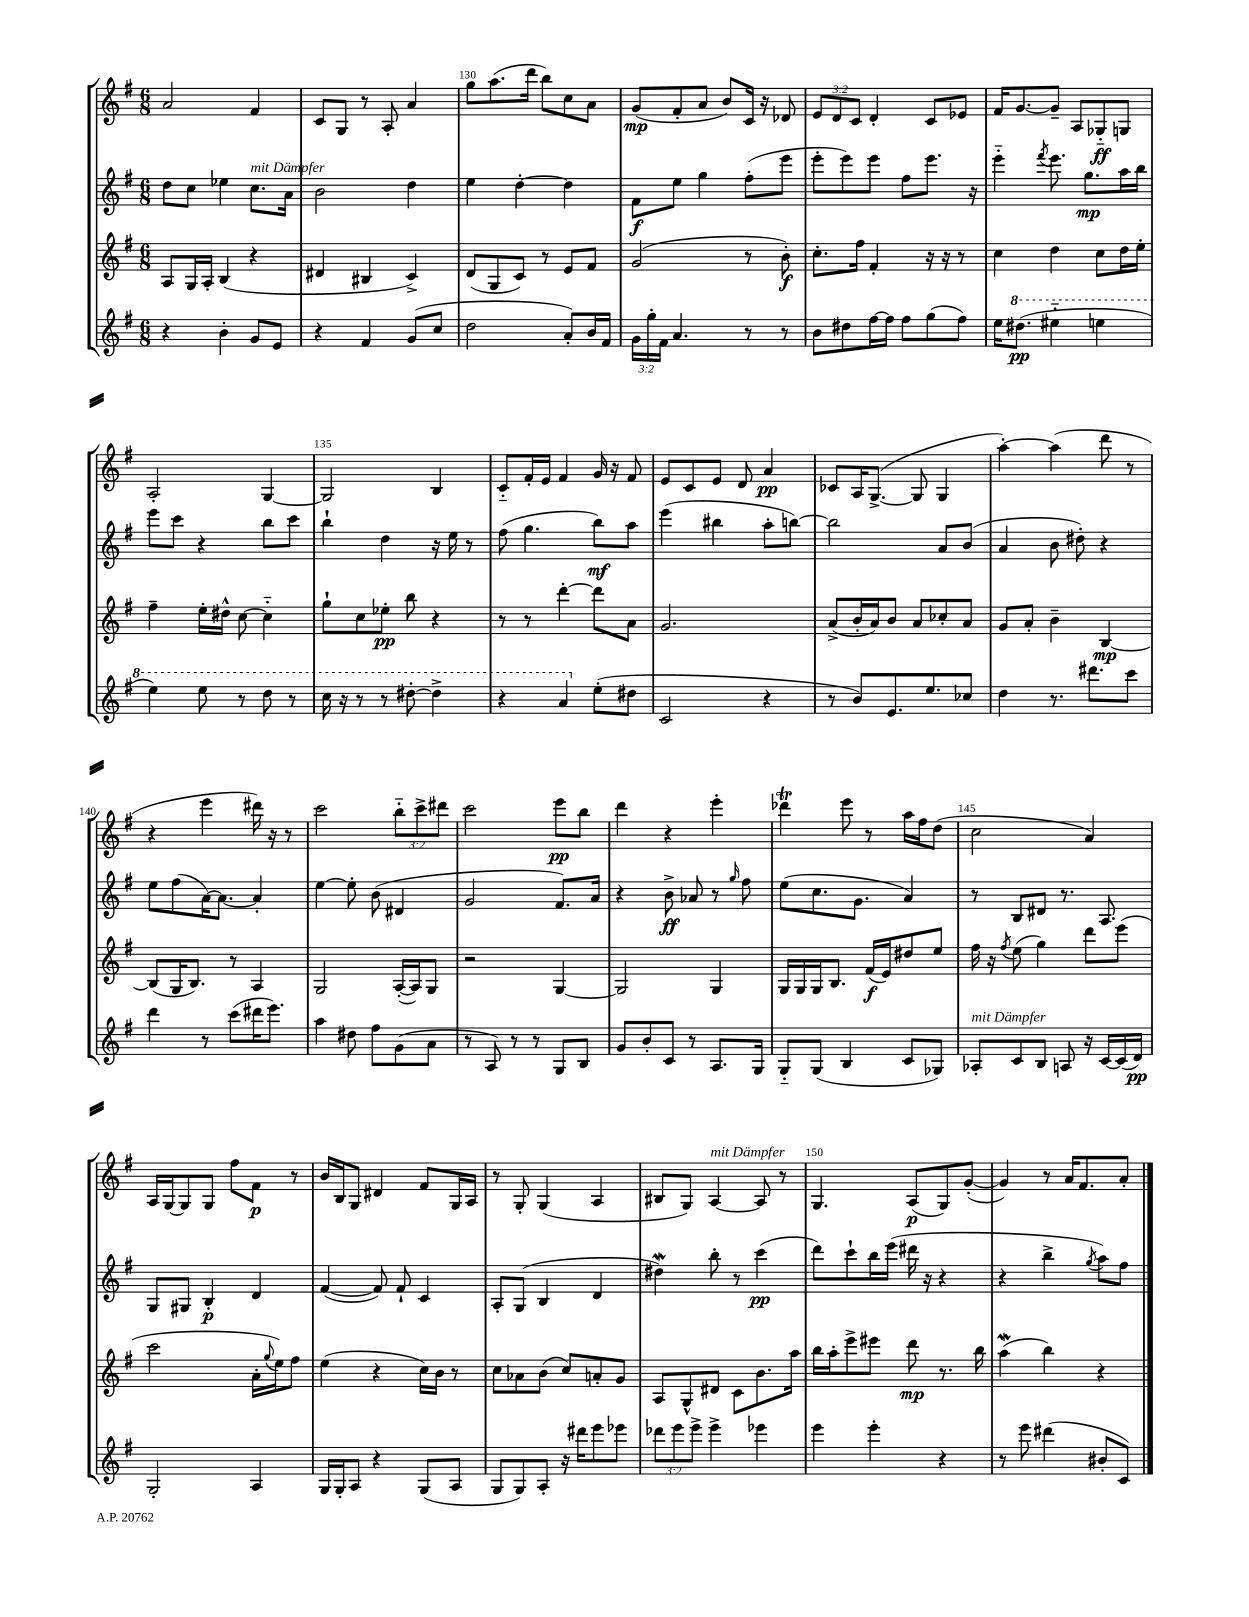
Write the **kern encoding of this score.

**kern	**kern	**kern	**kern
*staff4	*staff3	*staff2	*staff1
*clefG2	*clefG2	*clefG2	*clefG2
*k[f#]	*k[f#]	*k[f#]	*k[f#]
*M6/8	*M6/8	*M6/8	*M6/8
4r	8A/L	8dd\L	2a/
.	16G/L	8cc\J	.
.	16A'/JJ	.	.
4b'\	(4B/	4ee-\	.
8g/L	4r	8.cc\L	4f#/
8e/J	.	.	.
.	.	16a\Jk	.
=	=	=	=
4r	4d#/	2b\	8c/L
.	.	.	8G/J
4f#/	4B#/	.	8r
.	.	.	8A'/
(8g/L	4c^/)	4dd\	4a/
8cc/J	.	.	.
=	=	=	=
2dd\	(8d/L	4ee\	8gg\L
.	8G/	.	(8.aa\
.	8c/J)	[4dd'\	.
.	.	.	16ddd\Jk
.	8r	.	8bb\L)
8a'/L)	8e/L	4dd\]	8cc\
16b/L	8f#/J	.	8a\J
16f#/JJ	.	.	.
=	=	=	=
24g\LL	(2g/	8f#\L	(8g/L
24gg'\	.	.	.
24f#\JJ	.	.	.
4.a/	.	8ee\J	8f#'/
.	.	4gg\	8a/J
.	.	.	8b/L)
8r	8r	(8ff#'\L	16c/Jk
.	.	.	16r
8r	8b'\)	8eee\J	8d-/
=	=	=	=
8b\L	8.cc'\L	8eee'\L	12e/L
.	.	.	12d/
8dd#\	.	8eee\)	.
.	.	.	12c/J
.	16ff#\Jk	.	.
[16ff#\L	4f#'/	8eee\J	4d'/
16ff#\]JJ	.	.	.
8ff#\L	.	8ff#\L	.
(8gg\	16r	8.eee\J	8c/L
.	16r	.	.
8ff#\J)	8r	.	8e-/J
.	.	16r	.
=	=	=	=
16ee\LK	4cc\	4eee'~\	16f#/LK
(8.ddd#\J	.	.	[8.g/
.	.	8qfff#/	.
4eee#'~\	4dd\	8.eee\	8g~/]J
.	.	.	8A/L
.	.	8.gg\L	.
4eee\	8cc\L	.	8G-'~/
.	16dd\L	16aa\L	8G/J
.	16ee'\JJ	16bb\JJ	.
=	=	=	=
4eee\)	4ff#~\	8eee\L	2A'/
.	.	8ccc\J	.
8eee\	16ee'\LL	4r	.
.	16dd#^^\JJ	.	.
8r	[8cc\	.	.
8ddd\	4cc'~\]	8bb\L	[4G/
8r	.	8ccc\J	.
=	=	=	=
16ccc\	8gg`\L	4bb`\	2G/]
16r	.	.	.
8r	8cc\	.	.
8r	8ee-'\J	4dd\	.
[8ddd#'\	8bb\	.	.
4ddd#^\]	4r	16r	4B/
.	.	16ee\	.
.	.	8r	.
=	=	=	=
4r	8r	(8ff#\	8c'~/L
.	8r	4.gg\	16f#'/L
.	.	.	16e/JJ
4aa/	[4ddd'\	.	4f#/
(8ee'\L	8ddd\]L	8bb\L)	16g/
.	.	.	16r
8dd#\J	8a\J	8aa\J	8f#/
=	=	=	=
2c/	2.g/	(4eee\	8e/L
.	.	.	8c/
.	.	4bb#\	8e/J
.	.	.	8d/
4r	.	8aa'\L	4a/
.	.	[8bb\J)	.
=	=	=	=
8r	(8a^/L	2bb\]	8c-/L
8b/L)	16b'/L	.	16A/K
.	16a/J)	.	([8.G^/J
8.e/	8b/J	.	.
.	8a/L	.	8G/]
8.ee/	.	.	.
.	8cc-'/	8a/L	4G/
8cc-/J	8a/J	(8b/J	.
=	=	=	=
4dd\	8g/L	4a/	[4aa'\)
.	8a'/J	.	.
8.r	4b~\	8b\	(4aa\]
.	.	8dd#'\)	.
8.ddd#\L	.	.	.
.	[4B/	4r	8ddd\
8ccc\J	.	.	8r
=	=	=	=
4ddd\	(8B/]L	8ee\L	4r
.	16G/K	(8ff#\	.
.	8.B/J)	.	.
8r	.	[16a\K)	4eee\
.	.	8.a\_J	.
(8ccc\L	8r	.	.
16ddd#\K	4A/	4a'/]	16ddd#\)
8.eee\J)	.	.	16r
.	.	.	8r
=	=	=	=
4aa\	2G/	[4ee\	2ccc\
8dd#\	.	8ee'\]	.
8ff#\L	.	(8b\	.
(8g\	([16A'/LL	4d#/	12bb'~\L
.	16A/]J)	.	.
.	.	.	12ccc^\
8a\J	8G/J	.	.
.	.	.	12ddd#\J
=	=	=	=
8r	2r	2g/	2ccc\
8A/)	.	.	.
8r	.	.	.
8r	.	.	.
8G/L	[4G/	8.f#/L)	8eee\L
8B/J	.	.	8bb\J
.	.	16a/Jk	.
=	=	=	=
8g/L	2G/]	4r	4ddd\
8b'/	.	.	.
8c/J	.	8b^\	4r
8r	.	8a-/	.
8.A/L	4G/	8r	4eee'\
.	.	16qqgg/	.
.	.	8ff#\	.
16G/Jk	.	.	.
=	=	=	=
8G'~/L	16G/LL	(8ee\L	4ddd-\
.	16G/	.	.
(8G/J	16G/J	8.cc\	.
.	8.B/J	.	.
4B/	.	.	8eee\
.	.	8.g\J	.
.	(16f#/LL	.	8r
.	16e/J)	.	.
8c/L	8dd#/	4a/)	16aa\LL
.	.	.	16ff#\J
8G-/J)	8ee/J	.	(8dd\J
=	=	=	=
8A-'/L	16ff#\	8r	2cc\
.	16r	.	.
.	8qff#/	.	.
8c/	(8ee\	8B/L	.
8B/J	4gg\)	8d#/J	.
8A/	.	8.r	.
16r	8ddd\L	.	4a/)
[16c/LL	.	8.A/	.
(16c/]	(8eee\J	.	.
16d/JJ)	.	.	.
=	=	=	=
2G'/	2ccc\	8G/L	16A/LL
.	.	.	[16G/J
.	.	8G#/J	8G/]
.	.	4B'/	8G/J
.	.	.	8ff#\L
4A/	16a'\LL	4d/	8f#\J
.	8qqgg/	.	.
.	16ee\J)	.	.
.	8ff#\J	.	8r
=	=	=	=
16G/LL	(4ee\	([4f#/	16b/LL
16G'/J	.	.	16B/J
8A/J	.	.	8G/J
4r	4r	8f#/])	4d#/
.	.	8f#`/	.
(8G/L	16cc\LL)	4c/	8f#/L
.	16b\JJ	.	.
8A/J	8r	.	16G/L
.	.	.	16A/JJ
=	=	=	=
8G/L	8cc\L	8A'/L	8r
8G/)	8a-\	(8G/J	8G'/
8A'/J	(8b\J	4B/	(4G/
16r	8cc/L)	.	.
16ddd#\LK	.	.	.
8eee\	8a'/	4d/	4A/
8eee-\J	8g/J	.	.
=	=	=	=
12ddd-\L	8A/L	4dd#\)	8B#/L
12eee\	.	.	.
.	8G^^/	.	8G/J)
12eee^\J	.	.	.
4eee^\	8d#/J	8bb'\	[4A/
.	8c\L	8r	.
4eee-\	8.b\	(4ccc\	8A/]
.	.	.	8r
.	16aa\Jk	.	.
=	=	=	=
4eee\	16bb\LL	8ddd\L)	4.G/
.	16aa'\J	.	.
.	8eee^\	8ccc`\	.
4eee'\	8eee#\J	16bb\L	.
.	.	(16eee\JJ	.
.	8ddd\	16ddd#\	(8A/L
.	.	16r	.
4r	8.r	4r	8G/)
.	.	.	([8g'/J
.	16bb\	.	.
=	=	=	=
8r	(4aa\	4r	4g/])
8eee\	.	.	.
(4ddd#\	4bb\)	4bb^\	8r
.	.	.	16a/LK
.	.	.	8.f#/
.	.	8qgg/	.
8b#'/L	4r	8aa\L)	.
8c/J)	.	8ff#\J	8a'/J
==	==	==	==
*-	*-	*-	*-
